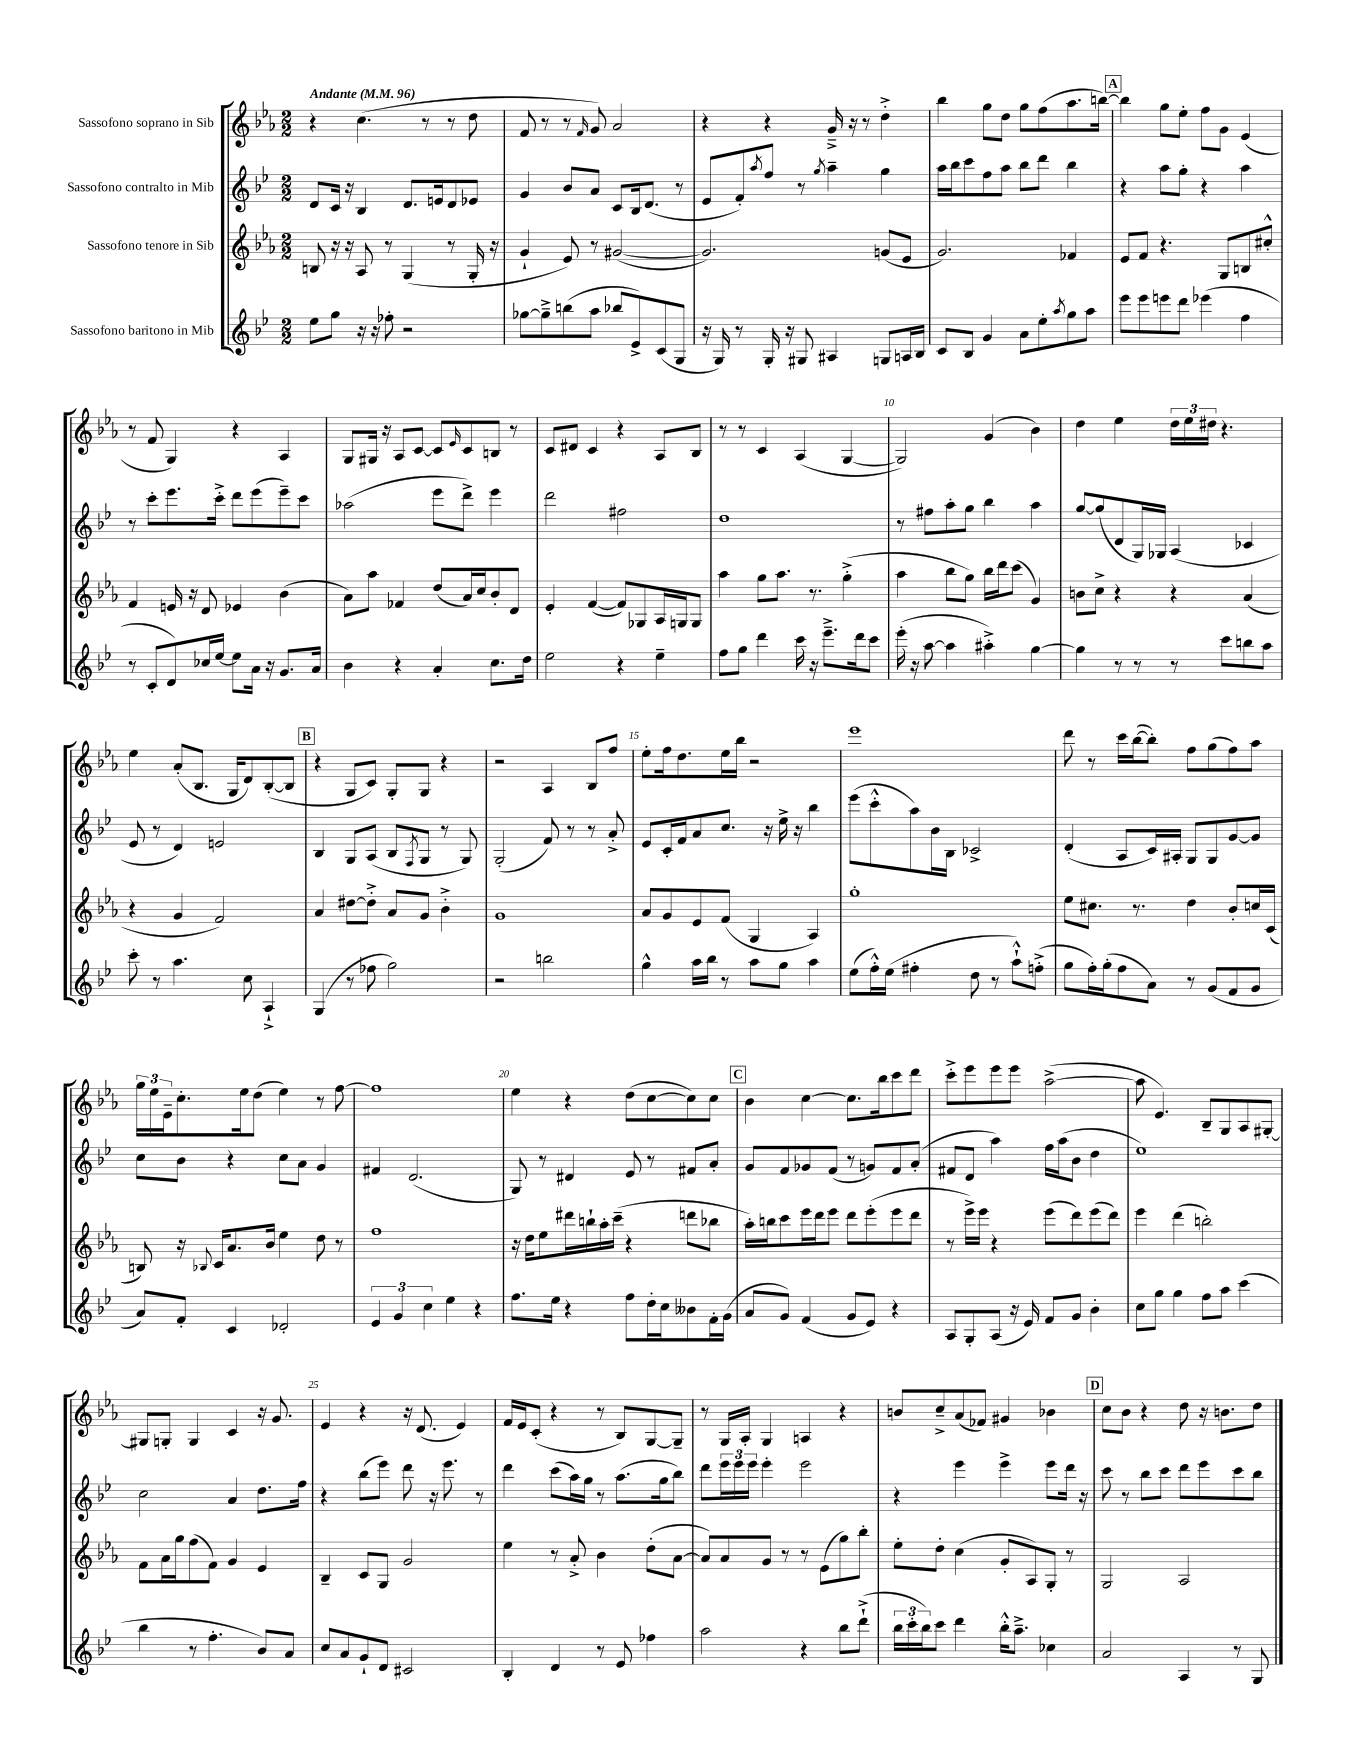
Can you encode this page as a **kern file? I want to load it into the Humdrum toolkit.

**kern	**kern	**kern	**kern
*staff4	*staff3	*staff2	*staff1
*clefG2	*clefG2	*clefG2	*clefG2
*k[b-e-]	*k[b-e-a-]	*k[b-e-]	*k[b-e-a-]
*M2/2	*M2/2	*M2/2	*M2/2
*MM96	*MM96	*MM96	*MM96
8ee-	8B	8d	4r
8gg	16r	16c	.
.	16r	16r	.
16r	8A-	4B-	(4.cc
16r	.	.	.
8ff-'	8r	.	.
2r	(4G	8.d	.
.	.	.	8r
.	.	16e	.
.	8r	8d	8r
.	16G'	8e-	8dd
.	16r	.	.
=	=	=	=
[8gg-	4g`	4g	8f
8gg-~^]	.	.	8r
(8bb	8e-)	8b-	8r
.	.	.	16qqf
8aa	8r	8a	8g)
8bb-	([2g#	8c	2a-
8e-^)	.	16B-	.
.	.	(8.d	.
(8c	.	.	.
8G	.	8r	.
=	=	=	=
16r	2.g#])	8e-	4r
16G)	.	.	.
8r	.	8f')	.
.	.	8qaa	.
16G'	.	8ff	4r
16r	.	.	.
8G#	.	8r	.
.	.	8qgg	.
4A#	.	4aa~	16g~^
.	.	.	16r
.	.	.	8r
8G	(8g	4gg	4dd'^
16A	8e-	.	.
16B-	.	.	.
=	=	=	=
8c	2.g)	16aa	4bb-
.	.	16bb-	.
8B-	.	8ccc	.
4g	.	8ff	8gg
.	.	8aa	8dd
8a	.	8bb-	8gg
8ee-'	.	8ddd	(8ff
8qaa	.	.	.
8gg	4f-	4bb-	8.aa-
8aa	.	.	.
.	.	.	[16bb)
=	=	=	=
8eee-	8e-	4r	4bb]
8eee-	8f	.	.
8eee	4.r	8aa	8gg
8ddd	.	8gg'	8ee-'
(4eee-	.	4r	8ff
.	8G	.	8g
4ff	8B	4aa	(4e-
.	8cc#'^^	.	.
=	=	=	=
8r	4f	8r	8r
8c'	.	8ccc'	8f
8d)	16e	8.eee-	4G)
.	16r	.	.
16cc-	8d	.	.
[16ee-	.	16ccc'^	.
8ee-]	4e-	8ddd	4r
16a	.	(8eee-	.
16r	.	.	.
8.g	(4b-	8eee-~)	4A-
.	.	8ccc	.
16a	.	.	.
=	=	=	=
4b-	8a-)	(2aa-	8G
.	8aa-	.	16G#
.	.	.	16r
4r	4f-	.	8A-
.	.	.	[8c
4a'	(8dd	8eee-	8c]
.	.	.	16qqe-
.	16a-)	8ddd^)	8c
.	16cc	.	.
8.cc	8b-'	4eee-	8B
.	8d	.	8r
16dd	.	.	.
=	=	=	=
2ee-	4e-'	2ddd	8c
.	.	.	8d#
.	([4f	.	4c
4r	8f])	2ff#	4r
.	8G-	.	.
4ee-~	16A-	.	8A-
.	16G	.	.
.	8G	.	8B-
=	=	=	=
8ff	4aa-	1dd	8r
8gg	.	.	8r
4ddd	8gg	.	4c
.	8.aa-	.	.
16ccc	.	.	(4A-
16r	8.r	.	.
8.eee-~^	.	.	.
.	(4gg'^	.	[4G
16ddd	.	.	.
8ccc	.	.	.
=	=	=	=
(16eee-'	4aa-	8r	2G])
16r	.	.	.
[8aa	.	8ff#	.
4aa]	8bb-	8aa'	.
.	8gg)	8gg	.
4aa#'^)	16bb-	4bb-	(4g
.	16ddd	.	.
.	(8ccc	.	.
[4gg	4g)	4aa	4b-)
=	=	=	=
4gg]	8b	[8gg	4dd
.	8cc^	(8gg]	.
8r	4r	8d	4ee-
8r	.	16G)	.
.	.	16G-	.
8r	4r	(4A	24dd
.	.	.	24ee-
.	.	.	24dd#
8ccc	.	.	4.r
8bb	(4a-	4c-	.
8aa	.	.	.
=	=	=	=
8ccc'	4r	8e-	4ee-
8r	.	8r	.
4.aa	4g	4d)	(8a-'
.	.	.	8.B-
.	2f)	2e	.
.	.	.	16G
8cc	.	.	8d)
4A`^	.	.	([8B-'
.	.	.	8B-]
=	=	=	=
(4G	4a-	4B-	4r
8r	[8dd#	8G	8G
8ff-	8dd#'^]	(8A	8c)
2gg)	8a-	8B-	8G'
.	.	8qF	.
.	8g	8G	8G
.	4b-'^	8r	4r
.	.	8G)	.
=	=	=	=
2r	1g	(2G'	2r
2bb	.	8f)	4A-
.	.	8r	.
.	.	8r	8B-
.	.	8a'^	8ff
=	=	=	=
4gg^^	8a-	8e-	8ee-'
.	8g	16c'	16ff
.	.	16f	8.dd
16aa	8e-	8a	.
16bb-	.	.	.
8r	(8f	8.cc	16ee-
.	.	.	16bb-
8aa	4G	.	2r
.	.	16r	.
8gg	.	16ee-^	.
.	.	16r	.
4aa	4A-)	4bb-	.
=	=	=	=
(8ee-	1gg'	(8eee-	1eee-
16ff'^^)	.	8ccc'^^	.
(16ee-	.	.	.
4ff#'	.	8aa)	.
.	.	16b-	.
.	.	16B-	.
8dd	.	2c-^	.
8r	.	.	.
8aa`^^)	.	.	.
(8ff'^	.	.	.
=	=	=	=
8gg	8ee-	(4d'	8ddd
16ff')	8.cc#	.	8r
(16gg'	.	.	.
8ff	.	8A	16ccc
.	8.r	.	([16bb-
8a)	.	16c)	8bb-'])
.	.	16A#'	.
8r	4dd	8G	8ff
(8g	.	8G	(8gg
8f	8b-'	[8g	8ff)
8g	16cc	8g]	8aa-
.	(16c	.	.
=	=	=	=
8a)	8B)	8cc	24gg
.	.	.	24ee-
.	.	.	24e-~
8f'	16r	8b-	8.cc'
.	8qqB-	.	.
.	16c	.	.
4c	8.a-	4r	.
.	.	.	16ee-
.	.	.	(8dd
.	16b-	.	.
2d-'	4ee-	8cc	4ee-)
.	.	8a	.
.	8dd	4g	8r
.	8r	.	[8ff
=	=	=	=
6e-	1ff	4f#	1ff]
6g	.	.	.
.	.	(2.d	.
6cc	.	.	.
4ee-	.	.	.
4r	.	.	.
=	=	=	=
8.ff	16r	8G)	4ee-
.	16dd	.	.
.	8ee-	8r	.
16ee-	.	.	.
4r	16ddd#	4d#	4r
.	16bb`	.	.
.	16aa-'	.	.
.	(16ccc~	.	.
8ff	4r	8e-	(8dd
16dd'	.	8r	[8cc
16cc	.	.	.
8b--	8ddd	8f#	8cc])
16f'	8bb-	8a'	8cc
(16g	.	.	.
=	=	=	=
8a	16aa-')	8g	4b-
.	16bb	.	.
8g)	8ccc	8f	.
(4f	16eee-	8g-	[4cc
.	16ddd	.	.
.	8eee-	(8f	.
8g	8ddd	8r	8.cc]
8e-)	(8eee-'	8g)	.
.	.	.	16bb-
4r	8eee-	8f	8ccc
.	8ddd	(8a'	8ddd
=	=	=	=
8A	8r	8f#	8ccc'^
8G'	16eee-^)	8d	8eee-
.	16eee-	.	.
(8A	4r	4aa)	8eee-
16r	.	.	8eee-
16e-)	.	.	.
8f	(8eee-	16ff	([2aa-^
.	.	(16aa	.
8g	8ddd)	8b-	.
4b-'	(8eee-	4dd	.
.	8ddd)	.	.
=	=	=	=
8cc	4eee-	1ee-)	8aa-]
8gg	.	.	4.e-)
4gg	(4ddd	.	.
8ff	2bb')	.	8B-~
8aa	.	.	8G
(4ccc	.	.	8A-
.	.	.	[8G#'
=	=	=	=
4bb-	8f	2cc	8G#]
.	16a-	.	8G'
.	16gg	.	.
8r	(8ff	.	4G
4.ff'	8f)	.	.
.	4g	4a	4c
8b-)	4e-	8.dd	16r
.	.	.	8.g
8a	.	.	.
.	.	16ff	.
=	=	=	=
8cc	4B-~	4r	4e-
8a	.	.	.
8g`	8c	(8bb-	4r
8d	8G	8eee-)	.
2c#	2g	8ddd	16r
.	.	.	(8.d
.	.	16r	.
.	.	8.eee-	.
.	.	.	4e-)
.	.	8r	.
=	=	=	=
4B-'	4ee-	4ddd	16f
.	.	.	16e-
.	.	.	(8c'
4d	8r	(8ccc	4r
.	8a-'^	16aa)	.
.	.	16gg	.
8r	4b-	8r	8r
8e-	.	(8.aa	8B-)
4ff-	(8dd'	.	[8G
.	.	16gg	.
.	[8a-	8bb-)	8G~]
=	=	=	=
2aa	8a-])	8ddd	8r
.	8a-	24eee-	16G
.	.	24eee-	.
.	.	.	16A-'
.	.	24eee-	.
.	8g	4eee-'	4G
.	8r	.	.
4r	8r	2eee-	4A
.	(8e-	.	.
8bb-	8gg)	.	4r
(8ddd`^	8bb-'	.	.
=	=	=	=
24bb-	8ee-'	4r	8b
24ccc'	.	.	.
24bb-)	.	.	.
8ccc	8dd'	.	8cc~^
4ddd	(4cc	4eee-	(8a-
.	.	.	8f-)
16bb-'^^	8g'	4eee-^	4g#
8.aa~^	.	.	.
.	8A-)	.	.
4cc-	8G'	8eee-	4b-
.	8r	16ddd	.
.	.	16r	.
=	=	=	=
2a	2G	8ccc	8cc
.	.	8r	8b-
.	.	8bb-	4r
.	.	8ccc	.
4A	2A-	8ddd	8dd
.	.	8eee-	16r
.	.	.	8.b
8r	.	8ccc	.
8G	.	8bb-	8dd
==	==	==	==
*-	*-	*-	*-
